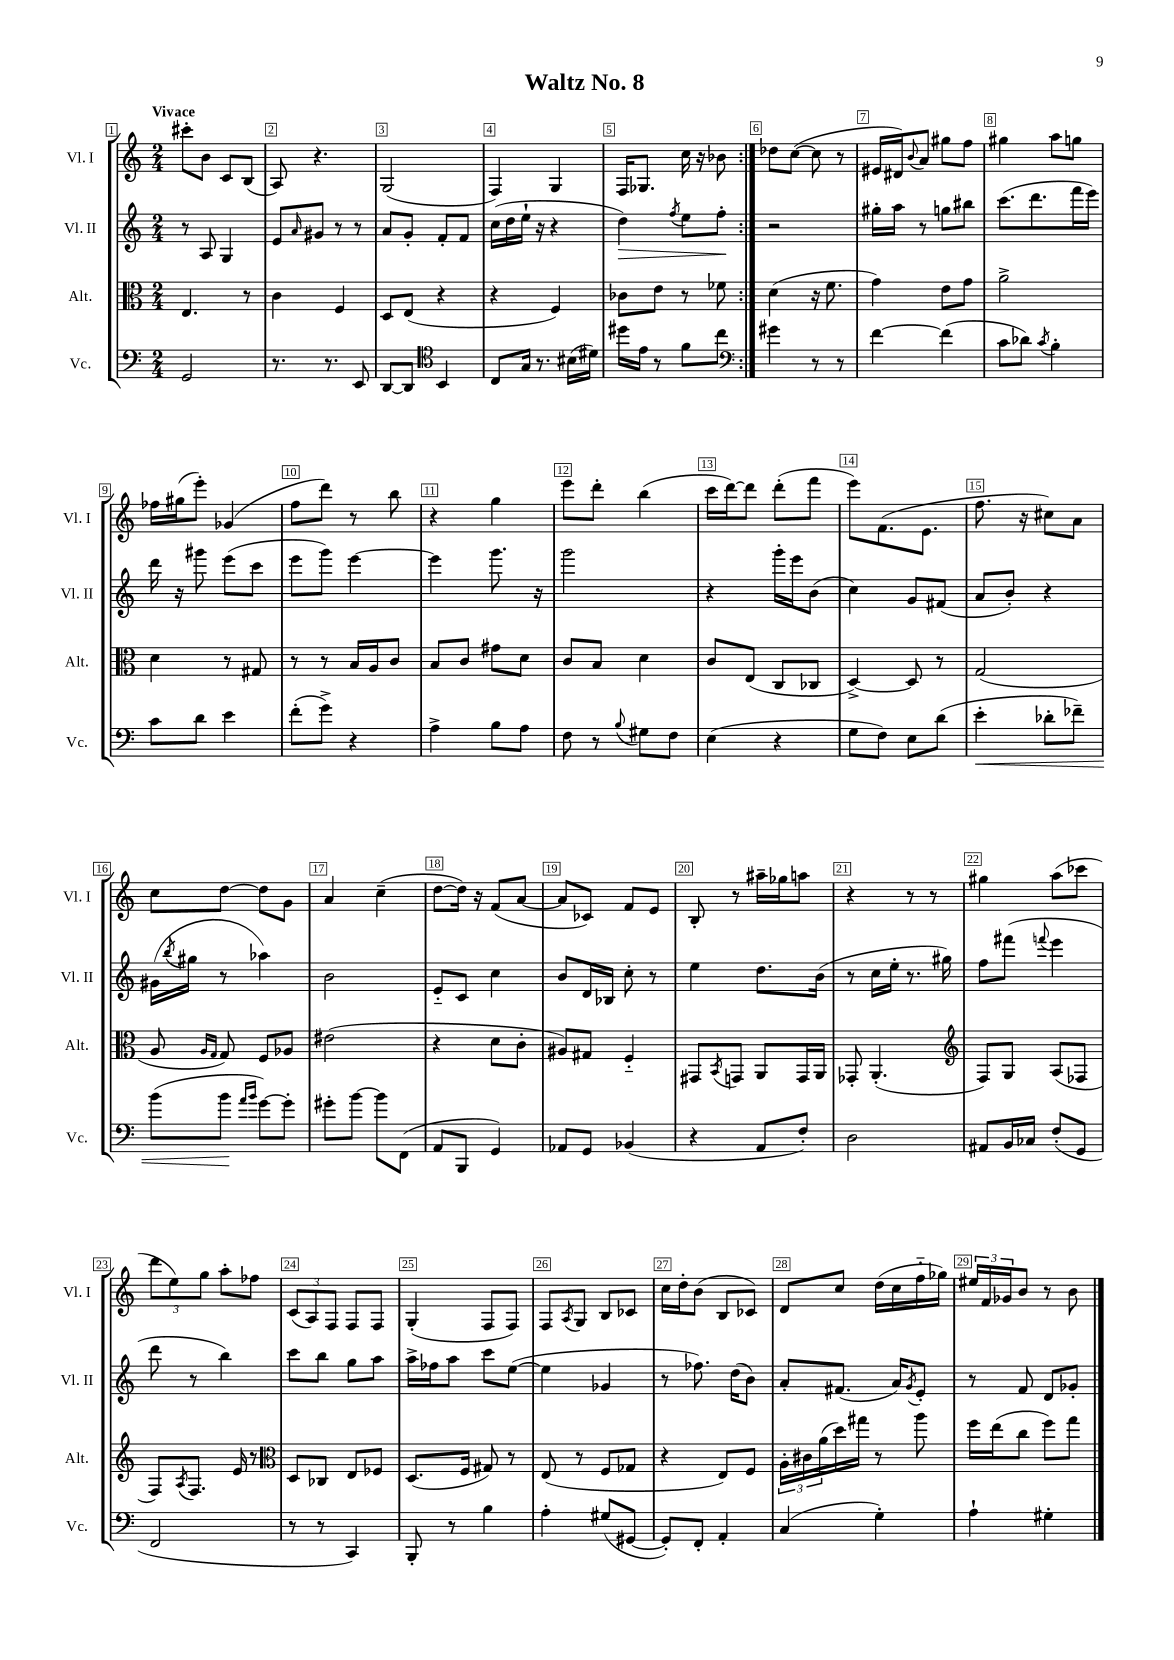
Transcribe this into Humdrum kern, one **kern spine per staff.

**kern	**dynam	**kern	**kern	**dynam	**kern
*part4	*part4	*part3	*part2	*part2	*part1
*staff4	*staff4	*staff3	*staff2	*staff2	*staff1
*I"Vc.	*	*I"Alt.	*I"Vl. II	*	*I"Vl. I
*I'Vc.	*	*I'Alt.	*I'Vl. II	*	*I'Vl. I
*clefF4	*	*clefC3	*clefG2	*	*clefG2
*k[]	*	*k[]	*k[]	*	*k[]
*M2/4	*	*M2/4	*M2/4	*	*M2/4
=1	=1	=1	=1	=1	=1
!	!	!	!	!	!LO:TX:a:B:t=Vivace
2GG/	.	4.E/	8r	.	8ccc#X'\L
.	.	.	8A/	.	8b\J
.	.	.	4G/	.	8c/L
.	.	8r	.	.	(8B/J
=2	=2	=2	=2	=2	=2
8.r	.	4c\	8e/L	.	8A/)
.	.	.	16qqa/	.	.
.	.	.	8g#X/J	.	4.r
8.r	.	.	.	.	.
.	.	4F/	8r	.	.
8EE/	.	.	8r	.	.
=3	=3	=3	=3	=3	=3
[8DD/L	.	8D/L	8a/L	.	(2G/
8DD/J]	.	(8E/J	8g'/J	.	.
*clefC4	*	*	*	*	*
4BB/	.	4r	8f'/L	.	.
.	.	.	8f/J	.	.
=4	=4	=4	=4	=4	=4
8C/L	.	4r	(16cc\LL	.	4F/)
.	.	.	16dd\	.	.
16G/Jk	.	.	16ee`\JJ	.	.
8.r	.	.	16r	.	.
.	.	4F/)	4r	.	4G/
(16B#X\LL	.	.	.	.	.
16d#X\JJ)	.	.	.	.	.
=5	=5	=5	=5	=5	=5
!	!	!	!	!LO:HP:b	!
16dd#X\LL	.	8c-X\L	4dd\)	>	16F/KL
16e\JJ	.	.	.	.	8.G-X/J
8r	.	8e\J	.	.	.
.	.	.	8qff/	.	.
8f\L	.	8r	8ee\L	.	16cc\
.	.	.	.	.	16r
8cc\J	.	8f-X\	8ff'\J	.	8b-X\
.	.	.	.	]	.
=6:|!	=6:|!	=6:|!	=6:|!	=6:|!	=6:|!
*clefF4	*	*	*	*	*
4g#X\	.	(4d\	2r	.	8dd-X\L
.	.	.	.	.	([8cc\J
8r	.	16r	.	.	8cc\]
.	.	8.f\	.	.	.
8r	.	.	.	.	8r
=7	=7	=7	=7	=7	=7
[4f\	.	4g\)	16gg#X'\LL	.	16e#X/LL
.	.	.	16aa\JJ	.	16d#X/J)
.	.	.	.	.	8qqb/
.	.	.	8r	.	8a/J
(4f\]	.	8e\L	8ggn\L	.	8gg#X\L
.	.	8g\J	8bb#X\J	.	8ff\J
=8	=8	=8	=8	=8	=8
8c\L	.	2a^\	(8.ccc\L	.	4gg#X\
8d-X\J)	.	.	.	.	.
.	.	.	8.ddd\	.	.
8qc/	.	.	.	.	.
4B'\	.	.	.	.	8aa\L
.	.	.	16fff\L	.	8ggn\J
.	.	.	16eee\JJ)	.	.
!!LO:LB:g=z
=9	=9	=9	=9	=9	=9
8c\L	.	4d\	16ddd\	.	16ff-X\LL
.	.	.	16r	.	(16gg#X\J
8d\J	.	.	8ggg#X\	.	8eee'\J)
4e\	.	8r	(8eee\L	.	(4g-X/
.	.	8G#X/	8ccc\J	.	.
=10	=10	=10	=10	=10	=10
(8f'\L	.	8r	8eee\L	.	8ff\L
8g^\J)	.	8r	8ggg\J)	.	8ddd\J)
4r	.	16B/LL	[4eee\	.	8r
.	.	16A/J	.	.	.
.	.	8c/J	.	.	8bb\
=11	=11	=11	=11	=11	=11
4A^\	.	8B/L	4eee\]	.	4r
.	.	8c/J	.	.	.
8B\L	.	8g#X\L	8.ggg\	.	4gg\
8A\J	.	8d\J	.	.	.
.	.	.	16r	.	.
=12	=12	=12	=12	=12	=12
8F\	.	8c/L	2ggg\	.	8eee\L
8r	.	8B/J	.	.	8ddd'\J
8qqB/	.	.	.	.	.
8G#X\L	.	4d\	.	.	(4bb\
8F\J	.	.	.	.	.
=13	=13	=13	=13	=13	=13
(4E\	.	8c/L	4r	.	16ccc\LL
.	.	.	.	.	[16ddd\J)
.	.	(8E/J	.	.	8ddd\J]
4r	.	8C/L	16ggg'\LL	.	(8ddd'\L
.	.	.	16eee\J	.	.
.	.	8C-X/J	(8b\J	.	8fff\J
=14	=14	=14	=14	=14	=14
8G\L	.	[4D^/)	4cc\)	.	8eee\L)
8F\J)	.	.	.	.	(8.f\
8E\L	.	8D/]	8g/L	.	.
.	.	.	.	.	8.e\J
(8d\J	.	8r	(8f#X/J	.	.
=15	=15	=15	=15	=15	=15
!	!LO:HP:b	!	!	!	!
4e'\	<	(2G/	8a/L	.	8.ff\
.	.	.	8b'/J)	.	.
.	.	.	.	.	16r
8d-X'\L	.	.	4r	.	8cc#X\L)
8f-X~\J)	.	.	.	.	8a\J
!!LO:LB:g=z
=16	=16	=16	=16	=16	=16
(8b\L	.	8A/	(16g#X\LL	.	8cc\L
.	.	.	8qbb/	.	.
.	.	.	16gg#X\JJ	.	.
.	.	16qqA/LL	.	.	.
.	.	16qqG/JJ	.	.	.
8b\J	.	8G/)	8r	.	[8dd\J
16qqa/LL	.	.	.	.	.
16qqb/JJ	.	.	.	.	.
[8g\L)	[	8F/L	4aa-X\)	.	8dd\L]
8g'\J]	.	8A-X/J	.	.	8g\J
=17	=17	=17	=17	=17	=17
8g#X'\L	.	(2e#X\	2b\	.	4a/
[8b\J	.	.	.	.	.
8b\L]	.	.	.	.	(4cc~\
(8FF\J	.	.	.	.	.
=18	=18	=18	=18	=18	=18
8AA/L	.	4r	8e/L	.	[8dd\L
8BBB/J	.	.	8c/J	.	16dd\Jk])
.	.	.	.	.	16r
4GG/)	.	8d\L	4cc\	.	(8f/L
.	.	8c'\J	.	.	[8a/J
=19	=19	=19	=19	=19	=19
8AA-X/L	.	8A#X/L)	8b/L	.	8a/L]
8GG/J	.	8G#X/J	16d/L	.	8c-X/J)
.	.	.	16B-X/JJ	.	.
(4BB-X/	.	4F/	8cc'\	.	8f/L
.	.	.	8r	.	8e/J
=20	=20	=20	=20	=20	=20
4r	.	8GG#X/L	4ee\	.	8B'/
.	.	8qBB/	.	.	.
.	.	8GGn/J	.	.	8r
8AA/L	.	8AA/L	8.dd\L	.	16aa#X~\LL
.	.	.	.	.	16gg-X\J
8F'/J)	.	16GG/L	.	.	8aan\J
.	.	16AA/JJ	(16b\Jk	.	.
=21	=21	=21	=21	=21	=21
2D\	.	8GG-X'/	8r	.	4r
.	.	(4.AA'/	16cc\LL	.	.
.	.	.	16ee'\JJ	.	.
.	.	.	8.r	.	8r
.	.	.	.	.	8r
.	.	.	16gg#X\)	.	.
=22	=22	=22	=22	=22	=22
*	*	*clefG2	*	*	*
8AA#X/L	.	8F/L)	8ff\L	.	4gg#X\
16BB/L	.	8G/J	(8fff#X\J	.	.
16C-X/JJ	.	.	.	.	.
.	.	.	8qqfffn/	.	.
(8F'/L	.	(8A/L	4eee\	.	(8aa\L
8GG/J	.	8F-X/J	.	.	8ccc-X\J
!!LO:LB:g=z
=23	=23	=23	=23	=23	=23
2FF/	.	8F/L)	8ddd\	.	12ddd\L
.	.	.	.	.	12ee\)
.	.	8qA/	.	.	.
.	.	8.F/J	8r	.	.
.	.	.	.	.	12gg\J
.	.	.	4bb\)	.	8aa'\L
.	.	16e/	.	.	.
.	.	8r	.	.	8ff-X\J
=24	=24	=24	=24	=24	=24
*	*	*clefC3	*	*	*
8r	.	8D/L	8ccc\L	.	(12c/L
.	.	.	.	.	12A/)
8r	.	8C-X/J	8bb\J	.	.
.	.	.	.	.	12F/J
4CC/)	.	8E/L	8gg\L	.	8F/L
.	.	8F-X/J	8aa\J	.	8F/J
=25	=25	=25	=25	=25	=25
8BBB'/	.	(8.D/L	16aa^\LL	.	(4G'/
.	.	.	16ff-X\J	.	.
8r	.	.	8aa\J	.	.
.	.	16F/Jk	.	.	.
4B\	.	8G#X/)	8ccc\L	.	8F/L
.	.	8r	([8ee\J	.	8F/J)
=26	=26	=26	=26	=26	=26
4A'\	.	(8E/	4ee\]	.	8F/L
.	.	.	.	.	8qA/
.	.	8r	.	.	8G/J
(8G#X/L	.	8F/L	4g-X/	.	8B/L
[8GG#X/J	.	8G-X/J	.	.	8c-X/J
=27	=27	=27	=27	=27	=27
8GG#'/L])	.	4r	8r	.	16cc\LL
.	.	.	.	.	16dd'\J
8FF'/J	.	.	8.ff-X\)	.	(8b\J
4AA'/	.	8E/L)	.	.	8B/L
.	.	.	(16dd\KL	.	.
.	.	8F/J	8b\J)	.	8c-X/J)
=28	=28	=28	=28	=28	=28
(4C/	.	24A'\LL	8a'/L	.	8d/L
.	.	24c#X\	.	.	.
.	.	(24a\	.	.	.
.	.	16dd\)	(8.f#X/J	.	8cc/J
.	.	16gg#X\JJ	.	.	.
4G'\)	.	8r	.	.	(16dd\LL
.	.	.	16a/KL)	.	16cc\
.	.	.	8qg/	.	.
.	.	8aa\	8e'/J	.	16ff\
.	.	.	.	.	16gg-X\JJ)
=29	=29	=29	=29	=29	=29
4A`\	.	16ff\LL	8r	.	24ee#X/LL
.	.	.	.	.	24f/
.	.	(16ee\J	.	.	.
.	.	.	.	.	24g-X/J
.	.	8cc\J	8f/	.	8b/J
4G#X'\	.	8ff\L)	8d/L	.	8r
.	.	8gg\J	8g-X'/J	.	8b\
==	==	==	==	==	==
*-	*-	*-	*-	*-	*-
